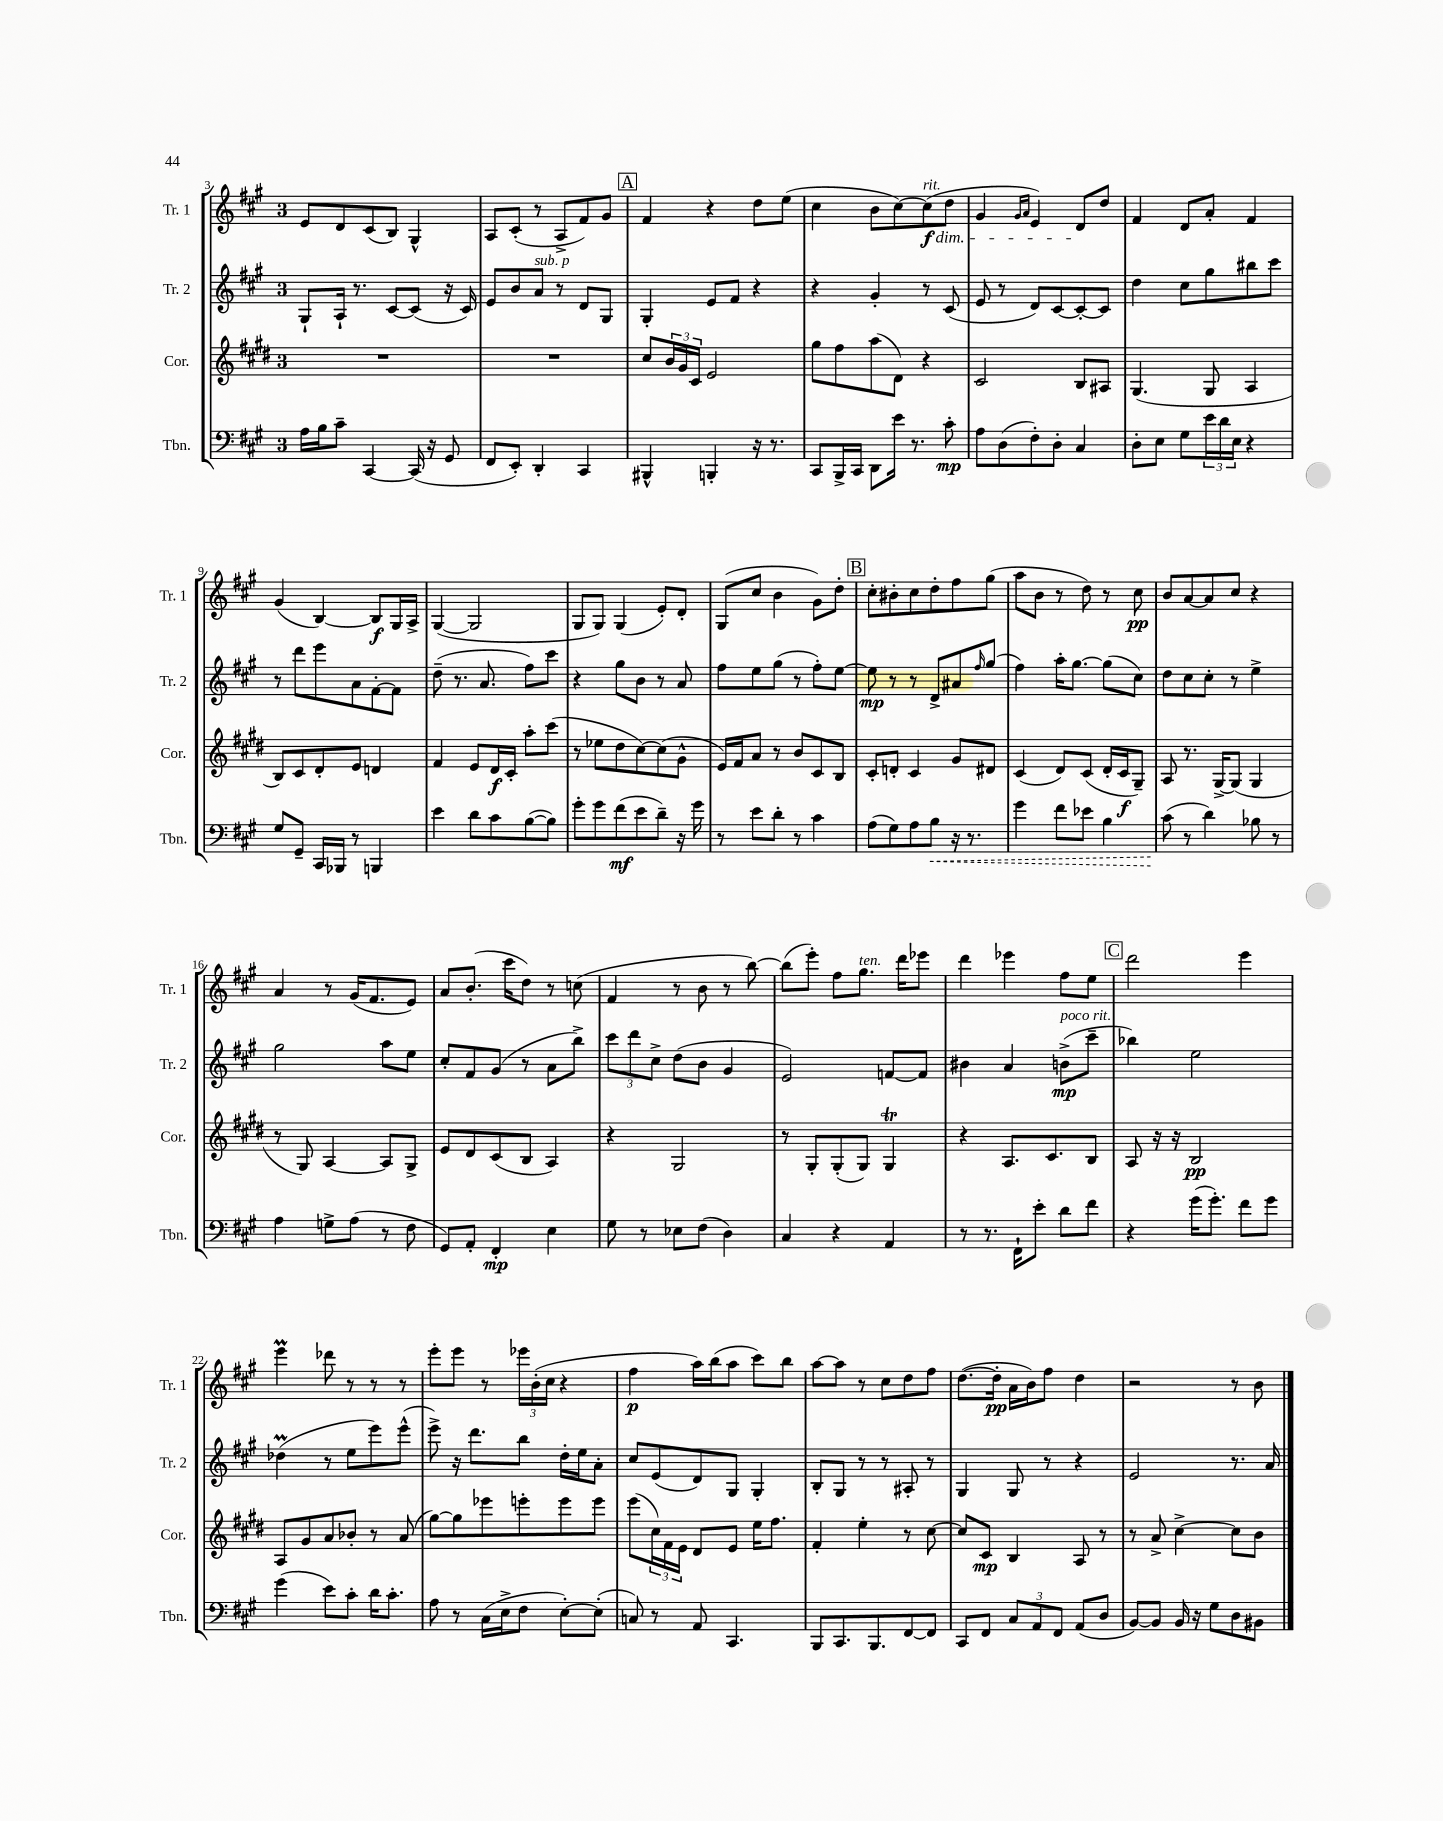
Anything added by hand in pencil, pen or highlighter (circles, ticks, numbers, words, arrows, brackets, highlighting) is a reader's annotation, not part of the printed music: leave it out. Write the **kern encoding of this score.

**kern	**kern	**kern	**kern
*staff4	*staff3	*staff2	*staff1
*clefF4	*clefG2	*clefG2	*clefG2
*k[f#c#g#]	*k[f#c#g#d#]	*k[f#c#g#]	*k[f#c#g#]
*M3/4	*M3/4	*M3/4	*M3/4
16A	2.r	8G#`	8e
16B	.	.	.
8c#~	.	16A`	8d
.	.	8.r	.
[4CC#	.	.	(8c#
.	.	[8c#	8B)
(16CC#]	.	(8c#]	4G#^^
16r	.	.	.
8GG#	.	16r	.
.	.	16c#)	.
=	=	=	=
8FF#	2.r	8e	8A
8EE')	.	8b	(8c#'
4DD'	.	8a	8r
.	.	8r	8A^
4CC#	.	8d	8f#)
.	.	8G#	8g#
=	=	=	=
4BBB#^^	8cc#	4G#'	4f#
.	24b	.	.
.	24g#	.	.
.	24c#	.	.
4BBB'	2e	8e	4r
.	.	8f#	.
16r	.	4r	8dd
8.r	.	.	.
.	.	.	(8ee
=	=	=	=
8CC#	8gg#	4r	4cc#
16BBB^	8ff#	.	.
16CC#	.	.	.
8DD	(8aa	4g#'	8b
16e	8d#)	.	[8cc#)
8.r	.	.	.
.	4r	8r	(8cc#]
8c#'	.	(8c#	8dd
=	=	=	=
8A	2c#	8e	4g#
(8D	.	8r	.
.	.	.	16qqg#
.	.	.	16qqa
8F#')	.	8d)	4e)
8D'	.	[8c#	.
4C#	8B	8c#'_	8d
.	8A#	8c#]	8dd
=	=	=	=
8D'	(4.G#	4dd	4f#
8E	.	.	.
8G#	.	8cc#	8d
24e	8G#	8gg#	8a'
24d	.	.	.
24E	.	.	.
4r	4A	8bb#	4f#
.	.	8ccc#	.
=	=	=	=
8G#	8B)	8r	(4g#
8GG#~	8c#	8ddd	.
16CC#	8d#'	8eee	[4B)
16BBB-	.	.	.
8r	8e	8a	.
4BBB	4d	[8f#'	8B]
.	.	8f#]	16G#
.	.	.	16A^
=	=	=	=
4e	4f#	(8dd~	([4G#
.	.	8.r	.
8d	8e	.	2G#]
.	.	8.a	.
8c#	16d#	.	.
.	16c#'	.	.
([8B	8aa'	8ff#)	.
8B])	(8ccc#	8ccc#	.
=	=	=	=
8g#'	8r	4r	8G#
8g#	8ee-	.	8G#)
(8f#	8dd#	8gg#	(4G#
8e	[8cc#)	8b	.
8d~)	(8cc#]	8r	8e')
16r	8g#^^	8a	8d'
16g#	.	.	.
=	=	=	=
8r	16e)	8ff#	(8G#
.	16f#	.	.
8e	8a	8ee	8cc#
8d'	8r	(8gg#	4b
8r	8b	8r	.
4c#	8c#	8ff#')	8g#)
.	8B	[8ee	8dd'
=	=	=	=
(8A	8c#'	8ee]	8cc#'
8G#)	8d'	8r	8b#'
8A	4c#	8r	8cc#
8B	.	8d^	8dd'
16r	8g#	8a#	8ff#
8.r	.	.	.
.	.	16qqff#	.
.	8d#	(8gg#	(8gg#
=	=	=	=
4g#	(4c#	4ff#)	8aa
.	.	.	8b
8f#	8d#)	16aa'	8r
.	.	[8.gg#	.
8e-	(8c#	.	8dd)
4B	16d#'	(8gg#]	8r
.	16c#	.	.
.	8G#~)	8cc#)	8cc#
=	=	=	=
(8c#	8A	8dd	8b
8r	8.r	8cc#	[8a
4d)	.	8cc#'	8a]
.	[16G#^	.	.
.	(8G#]	8r	8cc#
8B-	4G#	4ee^	4r
8r	.	.	.
=	=	=	=
4A	8r	2gg#	4a
.	8G#)	.	.
8G^	[4A	.	8r
(8A	.	.	(16g#
.	.	.	8.f#
8r	8A]	8aa	.
8F#	8G#^	8ee	8e)
=	=	=	=
8GG#)	8e	8cc#'	8a
8AA'	8d#	8f#	(8.b'
4FF#'	(8c#	(8g#	.
.	.	.	16ccc#
.	8B	8r	8dd)
4E	4A)	8a	8r
.	.	8bb^)	(8cc
=	=	=	=
8G#	4r	12ccc#	4f#
.	.	12ddd	.
8r	.	.	.
.	.	12cc#^	.
8E-	2G#	(8dd	8r
(8F#	.	8b	8b
4D)	.	4g#	8r
.	.	.	[8bb)
=	=	=	=
4C#	8r	2e)	(8bb]
.	8G#'	.	8eee')
4r	(8G#'	.	8ff#
.	8G#)	.	8.gg#
4AA	4G#	[8f	.
.	.	.	16ddd
.	.	8f]	8eee-
=	=	=	=
8r	4r	4b#	4ddd
8.r	.	.	.
.	8.A	4a	4eee-
16FF#`	.	.	.
8e'	.	.	.
.	8.c#	.	.
8d	.	(8b^	8ff#
8f#	8B	8ccc#~	8ee
=	=	=	=
4r	8A	4bb-)	2ddd
.	16r	.	.
.	16r	.	.
(16g#	2B	2ee	.
8.g#')	.	.	.
8f#	.	.	4eee
8g#	.	.	.
=	=	=	=
(4g#	8A	(4dd-	4eee
.	8g#	.	.
8e)	8a	8r	8ddd-
8c#'	8b-'	8ee	8r
16d	8r	8eee)	8r
8.c#'	.	.	.
.	(8a	(8eee^^	8r
=	=	=	=
8A	[8gg#)	8eee^)	8eee'
8r	8gg#]	16r	8eee
.	.	8.ddd	.
(16C#	8eee-	.	8r
16E^	.	.	.
8F#	8eee'	8bb	24eee-
.	.	.	(24b'
.	.	.	24cc#
[8E')	8eee	16dd'	4r
.	.	16ee	.
(8E']	8eee	8a'	.
=	=	=	=
8C)	(8eee	8cc#	4ff#
8r	24cc#)	(8e	.
.	24f#	.	.
.	24e	.	.
8AA	8d#	8d)	16aa)
.	.	.	(16bb
4.CC#	8e	8G#	8aa
.	16ee	4G#'	8ccc#)
.	8.ff#	.	.
.	.	.	8bb
=	=	=	=
8BBB	4f#'	8B'	[8aa
8.CC#	.	8G#	8aa]
.	4ee'	8r	8r
8.BBB	.	.	.
.	.	8r	8cc#
[8FF#	8r	8A#'	8dd
8FF#]	[8cc#	8r	8ff#
=	=	=	=
8CC#	8cc#]	4G#	([8.dd
8FF#	8c#	.	.
.	.	.	16dd']
12C#	4B	8G#	16a
.	.	.	16b)
12AA	.	.	.
.	.	8r	8ff#
12FF#	.	.	.
(8AA	8A	4r	4dd
8D	8r	.	.
=	=	=	=
[8BB)	8r	2e	2r
8BB]	8a^	.	.
16BB	[4cc#^	.	.
16r	.	.	.
8G#	.	.	.
8D	8cc#]	8.r	8r
8BB#	8b	.	8b
.	.	16a	.
==	==	==	==
*-	*-	*-	*-
